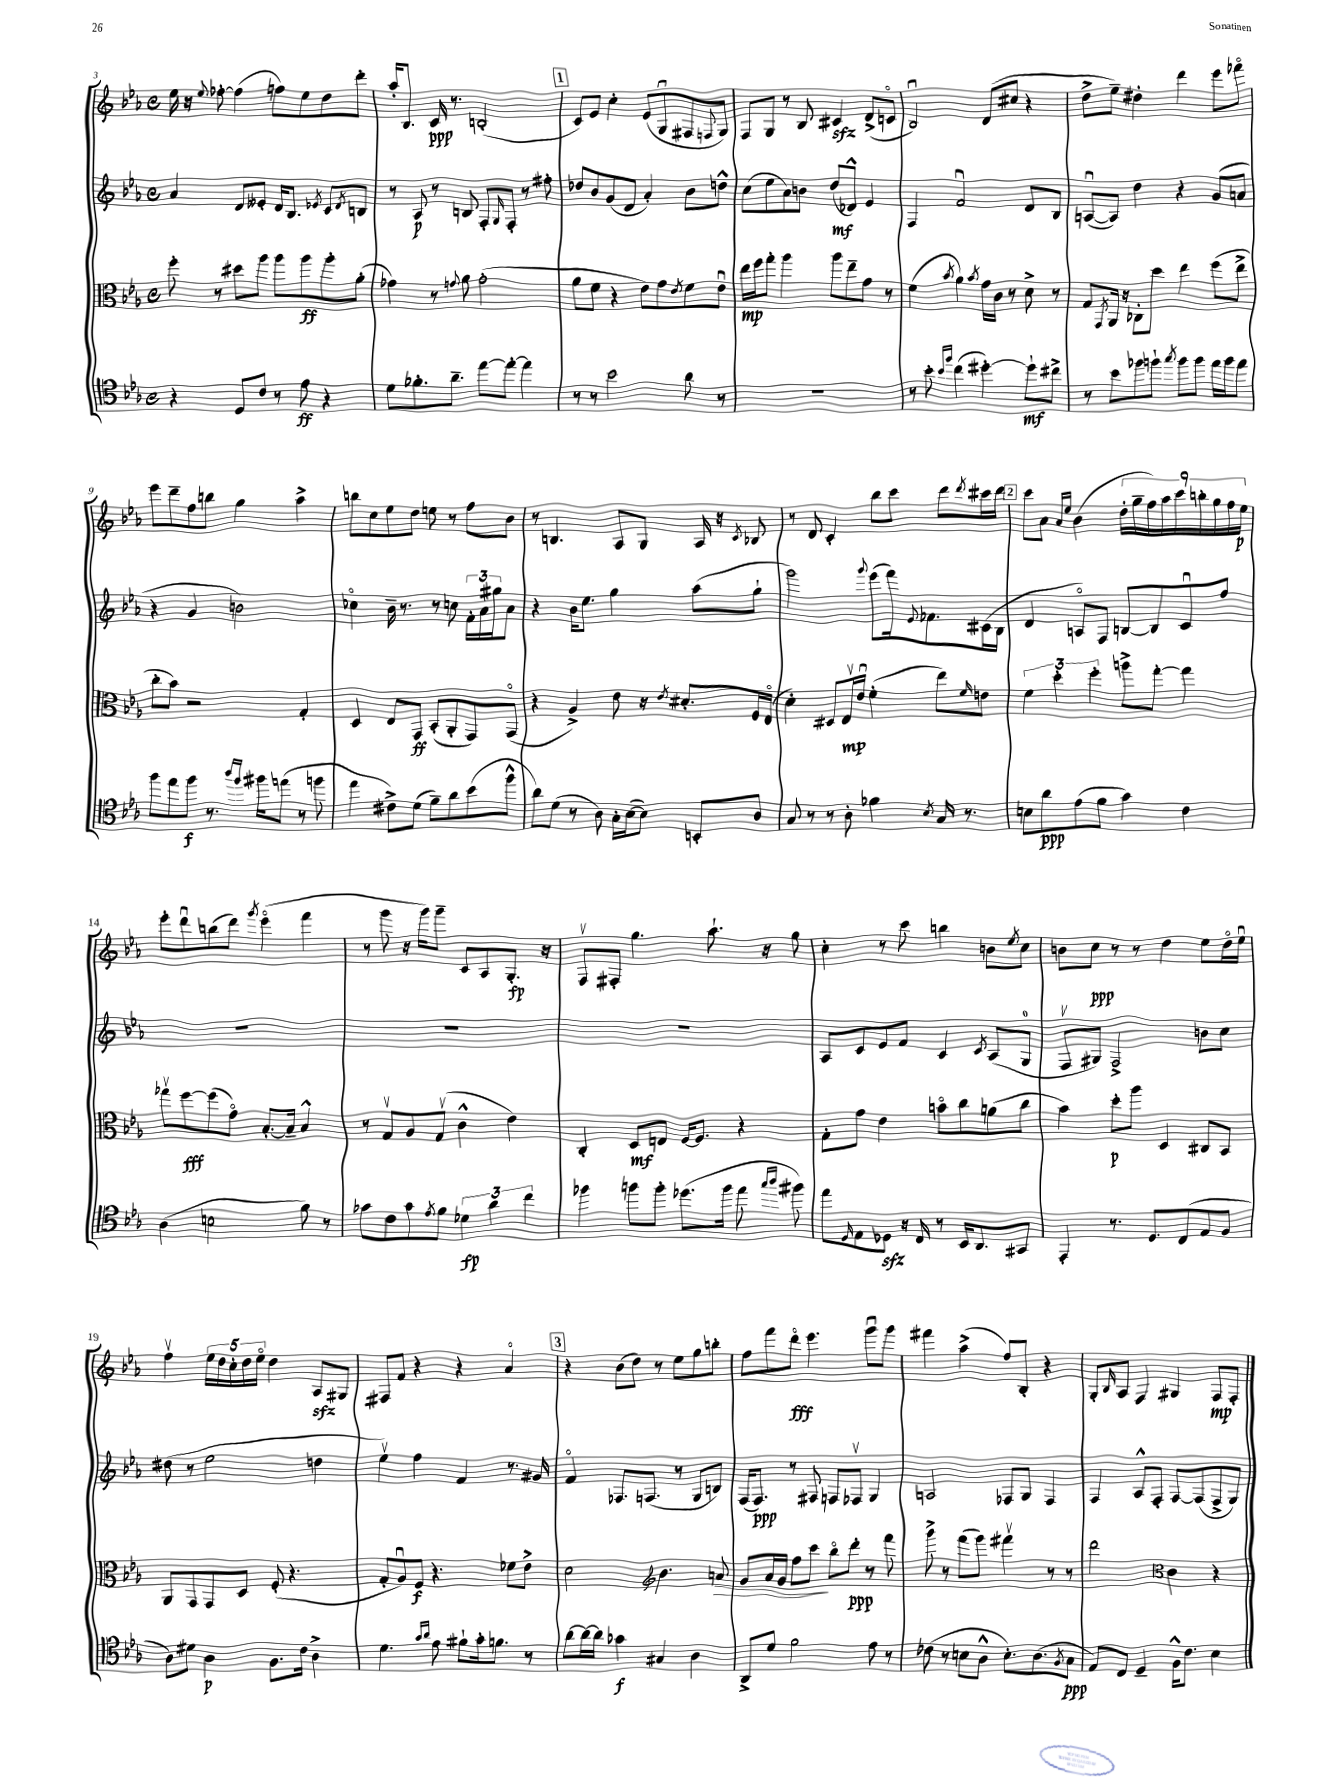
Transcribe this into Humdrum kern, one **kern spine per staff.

**kern	**kern	**kern	**kern
*staff4	*staff3	*staff2	*staff1
*clefC4	*clefC3	*clefG2	*clefG2
*k[b-e-a-]	*k[b-e-a-]	*k[b-e-a-]	*k[b-e-a-]
*M4/4	*M4/4	*M4/4	*M4/4
*met(c)	*met(c)	*met(c)	*met(c)
4r	8ff'	4a-	16ee-
.	.	.	16r
.	.	.	8qqee-
.	8r	.	[8ff-'
8D	8dd#	8d	(4ff-]
8c	8aa-	8e--'	.
8r	8aa-	16d	8ff)
.	.	8.B-	.
8e-	8aa-	.	8ee-
.	.	8qe-	.
4r	8aa-'	8c	8dd
.	.	8qd	.
.	(8a-'	8B	8ddd'
=	=	=	=
8d	4g-)	8r	16aa-'
.	.	.	8.B-
8.f-'	.	8A-	.
.	8r	8r	16c
8.a-~	.	.	8.r
.	8qqg	.	.
.	8a-	8B	.
[8ee-	(2g'	8F'	(2B'
.	.	16qqG	.
8ee-'_	.	8F'	.
4ee-]	.	8r	.
.	.	8ff#'	.
=	=	=	=
8r	8a-	8dd-	8c)
8r	8f	8b-	8e-
2b-	4r	(8g	4cc'
.	.	8d	.
.	8e-)	4a-')	(8e-
.	8g	.	8Gu
.	8qe-	.	.
8a-	8f	8b-	8F#
.	.	.	8qqF
8r	8e-u	8dd^^	8G)
=	=	=	=
1r	16ee-	(8cc	8F
.	16ff	.	.
.	8gg'	8ee-	8G
.	4aa-	8a-)	8r
.	.	8b	8B-
.	8aa-	(8dd	4c#
.	8ee-~	8d-^^)	.
.	8g	4e-	(8d^
.	8r	.	8co
=	=	=	=
8r	(4f	4F	2B-u)
8b-'	.	.	.
16qqb-	.	.	.
16qqff	8qb-	.	.
(4cc	4a-)	2fu	.
.	8qb-	.	.
[4dd#')	16g	.	(8d
.	16c	.	.
.	8r	.	8cc#
8dd#`]	8d^	8d	4r
8cc#^	8r	8B-	.
=	=	=	=
8r	8G	([8Au	8dd^
.	8qGG	.	.
8b-	16AA-	8A])	8ee-~)
.	16r	.	.
8ff-	8C-'	4dd	4dd#'
8ff`	8dd	.	.
8qgg	.	.	.
8ff	4ee-	4r	4ddd
8ff	.	.	.
16ee-	(8ff	(8g	8eee-
16ff	.	.	.
8ee-	8ee-^	8a	8fff-o
=	=	=	=
8ff	8cc'	4r	8eee-
8ee-	8b-)	.	8ddd~
8ff	2r	4g	8ff
8.r	.	.	8bb
.	.	2b)	4gg
16qqaa-	.	.	.
16qqff	.	.	.
16ff#	.	.	.
(8ee	.	.	.
8r	4G'	.	4aa-^
8ff	.	.	.
=	=	=	=
4ee-	4D	4cc-o	8bb
.	.	.	8cc
8c#^)	8E-	16b-~	8ee-
.	.	8.r	.
(8d	8GG	.	8dd
8f~)	(8BB-'	8r	8ee
8a-	8AA-'	8cc	8r
(8b-	8GG)	24f'	8ff
.	.	24a-	.
.	.	24gg#	.
8ff^^	(8GGo	8a-	8b-
=	=	=	=
8a-)	4r	4r	8r
(8d	.	.	4.B
8r	4A-^)	16b-	.
.	.	8.ee-	.
8A-)	.	.	.
16G'	8e-	4gg	8A-
([16B-	.	.	.
8B-])	16r	.	8G
.	8qe-	.	.
.	8.d#'	.	.
8BB'	.	(8aa-	16A-
.	.	.	16r
.	.	.	8qc
8A-	16F	8gg`	8B-
.	(16E-o	.	.
=	=	=	=
8G	4d')	2ggg)	8r
8r	.	.	8d
8r	8D#	.	4c'
8A-'	16E-v	.	.
.	16e-u	.	.
.	.	8qqggg	.
4f-	(4f'	(8eee-	8bb-
.	.	16fff)	8ccc
.	.	8qqe-	.
.	.	8.f-	.
8qB-	.	.	.
16G	8ee-)	.	8ddd
8.r	.	.	.
.	16qqf	.	8qddd
.	8e	(16c#	16ccc#
.	.	16B-	16ddd
=	=	=	=
8B	6f	4d	8ccc
8a-	.	.	8a-
.	6dd'	.	.
.	.	.	16qqa-
.	.	.	16qqee-
(8e-	.	8Ao)	(4b-
.	6ff'	.	.
8f	.	8F	.
4g)	8aa^	[8B	18dd'
.	.	.	18gg~
.	.	.	18ff)
.	[8gg'	8B]	.
.	.	.	18aa-
.	.	.	18ccc
4c	4gg]	8cu	.
.	.	.	18bb'
.	.	.	18gg
.	.	8ff	.
.	.	.	18ff
.	.	.	18ee-
=	=	=	=
(4A-	8gg-v	1r	8eee-'
.	[8ff	.	8dddu
2B	(8ff]	.	(8bb
.	8go)	.	8ddd)
.	.	.	8qggg
.	[8.B-'	.	(4eee-o
.	16B-~]	.	.
8f)	4B-^^	.	4fff
8r	.	.	.
=	=	=	=
8g-	8r	1r	8r
8c	8Gv	.	8ggg
8g-	8A-	.	16r
.	.	.	16ggg)
8qe-	.	.	.
8f	(8Gv	.	8ggg~
6d-	4c^^	.	8c
.	.	.	8A-
6a-	.	.	.
.	4e-)	.	8.G'
6cc	.	.	.
.	.	.	16r
=	=	=	=
4ff-	4C'	1r	8Fv
.	.	.	8F#'
8ff	8D	.	4.gg
8ff'	8E	.	.
(8.dd-	[16F	.	.
.	8.F]	.	.
.	.	.	8.aa-`
16ff	.	.	.
8ee-	4r	.	.
.	.	.	16r
16qqgg	.	.	.
16qqaa-	.	.	.
8ff#)	.	.	8gg
=	=	=	=
8ee-	8G'	8A-	4cc'
16qqD	.	.	.
8E-	8g	8c	.
8D-	4e-	8e-	8r
16r	.	8f	8ccc
16C	.	.	.
8r	8bo	4c	4bb
16BB-	8cc	.	.
8.AA-	.	.	.
.	.	8qc	.
.	(8a	(8A-	8b
.	.	.	8qee-
8GG#	8cc	8G	8cc
=	=	=	=
4EE-'	4b-)	8Fv	8b
.	.	8G#)	8cc
8.r	8dd'	2F^	8r
.	8aa-	.	8r
8.D	.	.	.
.	4D	.	4dd
(8C	.	.	.
8E-	8C#	8b	8ee-
8F	8BB-	8cc	16ddo
.	.	.	16ee-u
=	=	=	=
8A-)	8AA-	(8dd#	4ffv
8d#	8GG	8r	.
4A-	8GG	2ee-	20ee-
.	.	.	20dd
.	.	.	20cc'
.	8D	.	.
.	.	.	20dd
.	.	.	20ee-o
8.F	(8F'	.	4dd
.	4.r	.	.
16c	.	.	.
4A-^	.	4dd	8A-
.	.	.	8G#
=	=	=	=
4.d	8G'	4ee-v)	8F#
.	8A-u)	.	8f
.	8F	4ff	4r
16qqg	.	.	.
16qqa-	.	.	.
8e-	4.r	.	.
8f#`	.	4f	4r
16g'	.	.	.
8.f	.	.	.
.	8f-	8.r	4a-o
8r	8e-^	.	.
.	.	16g#	.
=	=	=	=
[8a-	2d	4fo	4r
16a-_	.	.	.
16a-]	.	.	.
4g-	.	8.F-	(8b-
.	.	.	8dd)
.	.	(8.F	.
*	*clefG2	*	*
4G#	4.b-	.	8r
.	.	8r	8ee-
4A-	.	8G	8gg
.	8a	8B)	8bb'
=	=	=	=
8AA-^	8g	(16F	8ff
.	.	8.F)	.
8d	16a-	.	8fff
.	16g	.	.
2f	8ff	8r	8dddo
.	8ccc	8F#	4.eee-
.	8bb-o	8F	.
.	8ddd'	8F-v	.
8e-	8r	4G	8gggu
8r	8fff	.	8ggg
=	=	=	=
(8c-	8ggg^	2A	4fff#
8r	8r	.	.
8B	(8fff	.	(4aa-^
8A-^^	8ggg)	.	.
8.B')	4fff#v	8F-	8ff)
.	.	8G	8B-'
(8.A-	.	.	.
.	8r	4F-	4r
8qF	.	.	.
8G	8r	.	.
=	=	=	=
8E-)	2ddd	4F	8G'
.	.	.	16qqB-
8C	.	.	8A-
4D~	.	8A-^^	4F
.	.	8F'	.
*	*clefC3	*	*
16F^^	4c	[8F	4G#
8.c	.	.	.
.	.	(8F]	.
4B-	4r	8F^	8F
.	.	8G)	8F'
==	==	==	==
*-	*-	*-	*-
